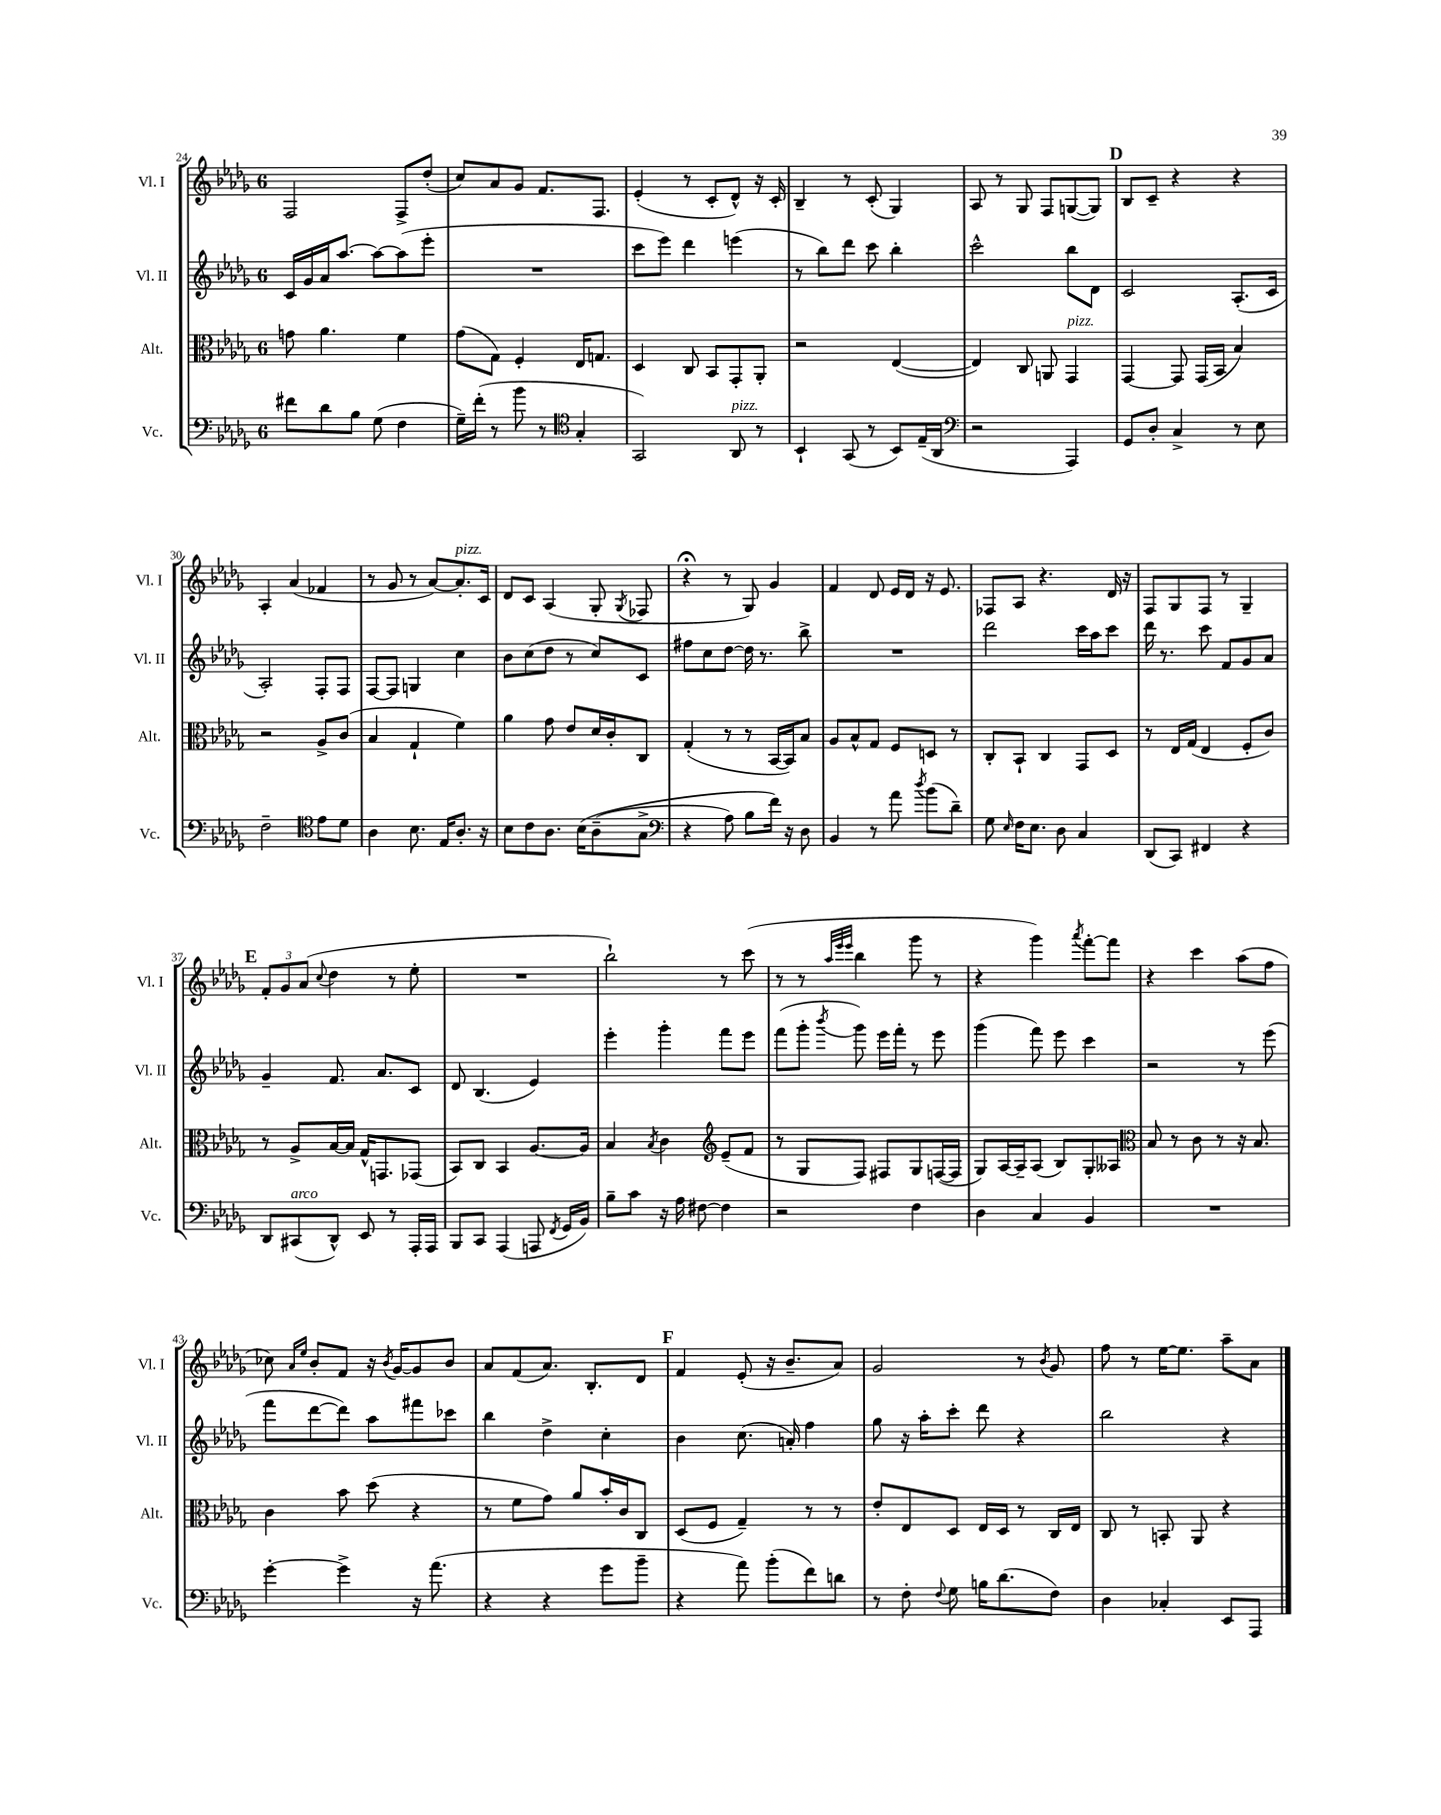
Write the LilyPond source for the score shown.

<<
\new StaffGroup <<
\new Staff = "s0" \with { instrumentName = "Vl. I" shortInstrumentName = "Vl. I" } {
    \clef treble \key des \major \once \override Staff.TimeSignature.style = #'single-digit \time 6/8
    \autoBeamOff f2 f8[-> des''8]-.( |
    c''8[) aes'8 ges'8] f'8.[ f8.] |
    ees'4-.( r8 c'8[-. des'8]-^) r16 c'16-. |
    bes4-- r8 c'8-.( ges4) |
    aes8 r8 ges8 f8[ g8~( g8]) |
    \mark \markup { \bold "D" } bes8[ c'8]-- r4 r4 |
    aes4-. aes'4( fes'4 |
    r8 ges'8 r8 aes'8[~) aes'8.-.^\markup { \italic "pizz." } c'16] |
    des'8[ c'8] aes4( ges8-. \acciaccatura { ges8 } fes8 |
    r4\fermata r8 ges8) ges'4 |
    f'4 des'8 ees'16[ des'16] r16 ees'8. |
    fes8[ aes8] r4. des'16 r16 |
    f8[ ges8 f8] r8 ges4-- |
    \mark \markup { \bold "E" } \tuplet 3/2 { f'8[-. ges'8 aes'8]( } \appoggiatura { c''8 } des''4 r8 ees''8-. |
    R2. |
    bes''2-!) r8 c'''8( |
    r8 r8 \grace { aes''32[ ees'''32 ees'''32] } bes''4 ges'''8 r8 |
    r4 ges'''4) \acciaccatura { aes'''8 } f'''8[~-. f'''8] |
    r4 c'''4 aes''8[( f''8] |
    ces''8) \grace { aes'16[ ees''16] } bes'8[-. f'8] r16 \acciaccatura { bes'8 } ges'16[~ ges'8 bes'8] |
    aes'8[ f'8( aes'8.]) bes8.[-. des'8] |
    \mark \markup { \bold "F" } f'4 ees'8-.( r16 bes'8.[-- aes'8]) |
    ges'2 r8 \acciaccatura { bes'8 } ges'8 |
    f''8 r8 ees''16[~ ees''8.] aes''8[-- aes'8] \bar "|." |
}
\new Staff = "s1" \with { instrumentName = "Vl. II" shortInstrumentName = "Vl. II" } {
    \clef treble \key des \major \once \override Staff.TimeSignature.style = #'single-digit \time 6/8
    \autoBeamOff c'16[ ges'16 aes'16 aes''8.]~ aes''8[~ aes''8( ees'''8]-. |
    R2. |
    c'''8[ ees'''8]) des'''4 e'''4( |
    r8 bes''8[) des'''8] c'''8 bes''4-. |
    c'''2-^ bes''8[ des'8] |
    \mark \markup { \bold "D" } c'2 aes8.[-.( c'16] |
    aes2-.) f8[-. f8] |
    f8[~ f8] g4 c''4 |
    bes'8[ c''8( des''8] r8 c''8[) c'8] |
    fis''8[ c''8 des''8]~ des''16 r8. bes''8-> |
    R2. |
    des'''2 c'''16[ aes''16 c'''8] |
    des'''16 r8. c'''8 f'8[ ges'8 aes'8] |
    \mark \markup { \bold "E" } ges'4-- f'8. aes'8.[ c'8] |
    des'8 bes4.( ees'4) |
    ees'''4-. ges'''4-. f'''8[ ees'''8] |
    f'''8[( ges'''8]-. \acciaccatura { bes'''8 } ges'''8) ees'''16[ f'''16]-. r8 ees'''8 |
    ges'''4( f'''8) ees'''8 c'''4 |
    r2 r8 ees'''8( |
    f'''8[ des'''8~ des'''8]) aes''8[ fis'''8 ces'''8] |
    bes''4 des''4-> c''4-. |
    \mark \markup { \bold "F" } bes'4 c''8.( a'16-.) f''4 |
    ges''8 r16 aes''16[-. c'''8]-. des'''8 r4 |
    bes''2 r4 \bar "|." |
}
\new Staff = "s2" \with { instrumentName = "Alt." shortInstrumentName = "Alt." } {
    \clef alto \key des \major \once \override Staff.TimeSignature.style = #'single-digit \time 6/8
    \autoBeamOff g'8 aes'4. f'4 |
    ges'8[( ges8]) f4-. ees16[ g8.] |
    des4 c8 bes,8[ ges,8-. aes,8]-. |
    r2 ees4~( |
    ees4) c8 a,8 ges,4^\markup { \italic "pizz." } |
    \mark \markup { \bold "D" } ges,4~ ges,8 ges,16[( bes,16] bes4) |
    r2 aes8[-> c'8]( |
    bes4 ges4-! f'4) |
    aes'4 ges'8 ees'8[ des'16 c'16-. c8] |
    ges4-.( r8 r8 bes,16[~ bes,16) bes8] |
    aes8[ bes8-^ ges8] f8[ d8] r8 |
    c8[-. bes,8]-! c4 ges,8[ des8] |
    r8 ees16[ ges16]( ees4 f8[-. c'8]) |
    \mark \markup { \bold "E" } r8 aes8[-> bes16~ bes16] ges16[-^ g,8. ges,8]( |
    bes,8[) c8] bes,4 aes8.[~ aes16] |
    bes4 \acciaccatura { bes8 } c'4 \clef treble ees'8[--( f'8] |
    r8 ges8[ f8]) fis8[ ges8 f16~( f16] |
    ges8[) aes16~ aes16-- aes8]( bes8[) ges8-. aeses8] |
    \clef alto bes8 r8 c'8 r8 r16 bes8. |
    c'4 bes'8 des''8( r4 |
    r8 f'8[ ges'8]) aes'8[ bes'16-. c'16 c8] |
    \mark \markup { \bold "F" } des8[( f8] ges4--) r8 r8 |
    ees'8[-. ees8 des8] ees16[ des16] r8 c16[ ees16] |
    c8 r8 b,8-. aes,8 r4 \bar "|." |
}
\new Staff = "s3" \with { instrumentName = "Vc." shortInstrumentName = "Vc." } {
    \clef bass \key des \major \once \override Staff.TimeSignature.style = #'single-digit \time 6/8
    \autoBeamOff fis'8[ des'8 bes8] ges8( f4 |
    ges16[--) f'16]-.( r8 bes'8 r8 \clef tenor ges4-. |
    ges,2) aes,8^\markup { \italic "pizz." } r8 |
    bes,4-! ges,8( r8 bes,8[) ees16--( aes,16] |
    \clef bass r2 aes,,4) |
    \mark \markup { \bold "D" } ges,8[ des8]-. c4-> r8 ees8 |
    f2-- \clef tenor ees'8[ des'8] |
    aes4 bes8. ees16[ aes8.]-. r16 |
    bes8[ c'8 aes8.] bes16[\( aes8--( ges8]-> |
    \clef bass r4 aes8) bes8[ f'16]\) r16 des8 |
    bes,4 r8 aes'8 \acciaccatura { des''8 } bes'8[( des'8]--) |
    ges8 \grace { ees16 } f16[ ees8.] des8 c4 |
    des,8[( c,8]) fis,4 r4 |
    \mark \markup { \bold "E" } des,8[ cis,8^\markup { \italic "arco" }( des,8]-^) ees,8 r8 aes,,16[-. aes,,16] |
    bes,,8[ c,8] aes,,4( a,,8 \acciaccatura { f,8 } ges,16[ bes,16]) |
    bes8[-- c'8] r16 aes16 fis8~ fis4 |
    r2 f4 |
    des4 c4 bes,4 |
    R2. |
    ges'4~-. ges'4-> r16 aes'8.( |
    r4 r4 ges'8[ bes'8]-- |
    \mark \markup { \bold "F" } r4 aes'8) bes'8[-.( f'8) d'8] |
    r8 f8-. \appoggiatura { f8 } ges8 b16[ des'8.( f8]) |
    des4 ces4-. ees,8[ aes,,8] \bar "|." |
}
>>
>>
\layout { \context { \Score currentBarNumber = #24 } }
